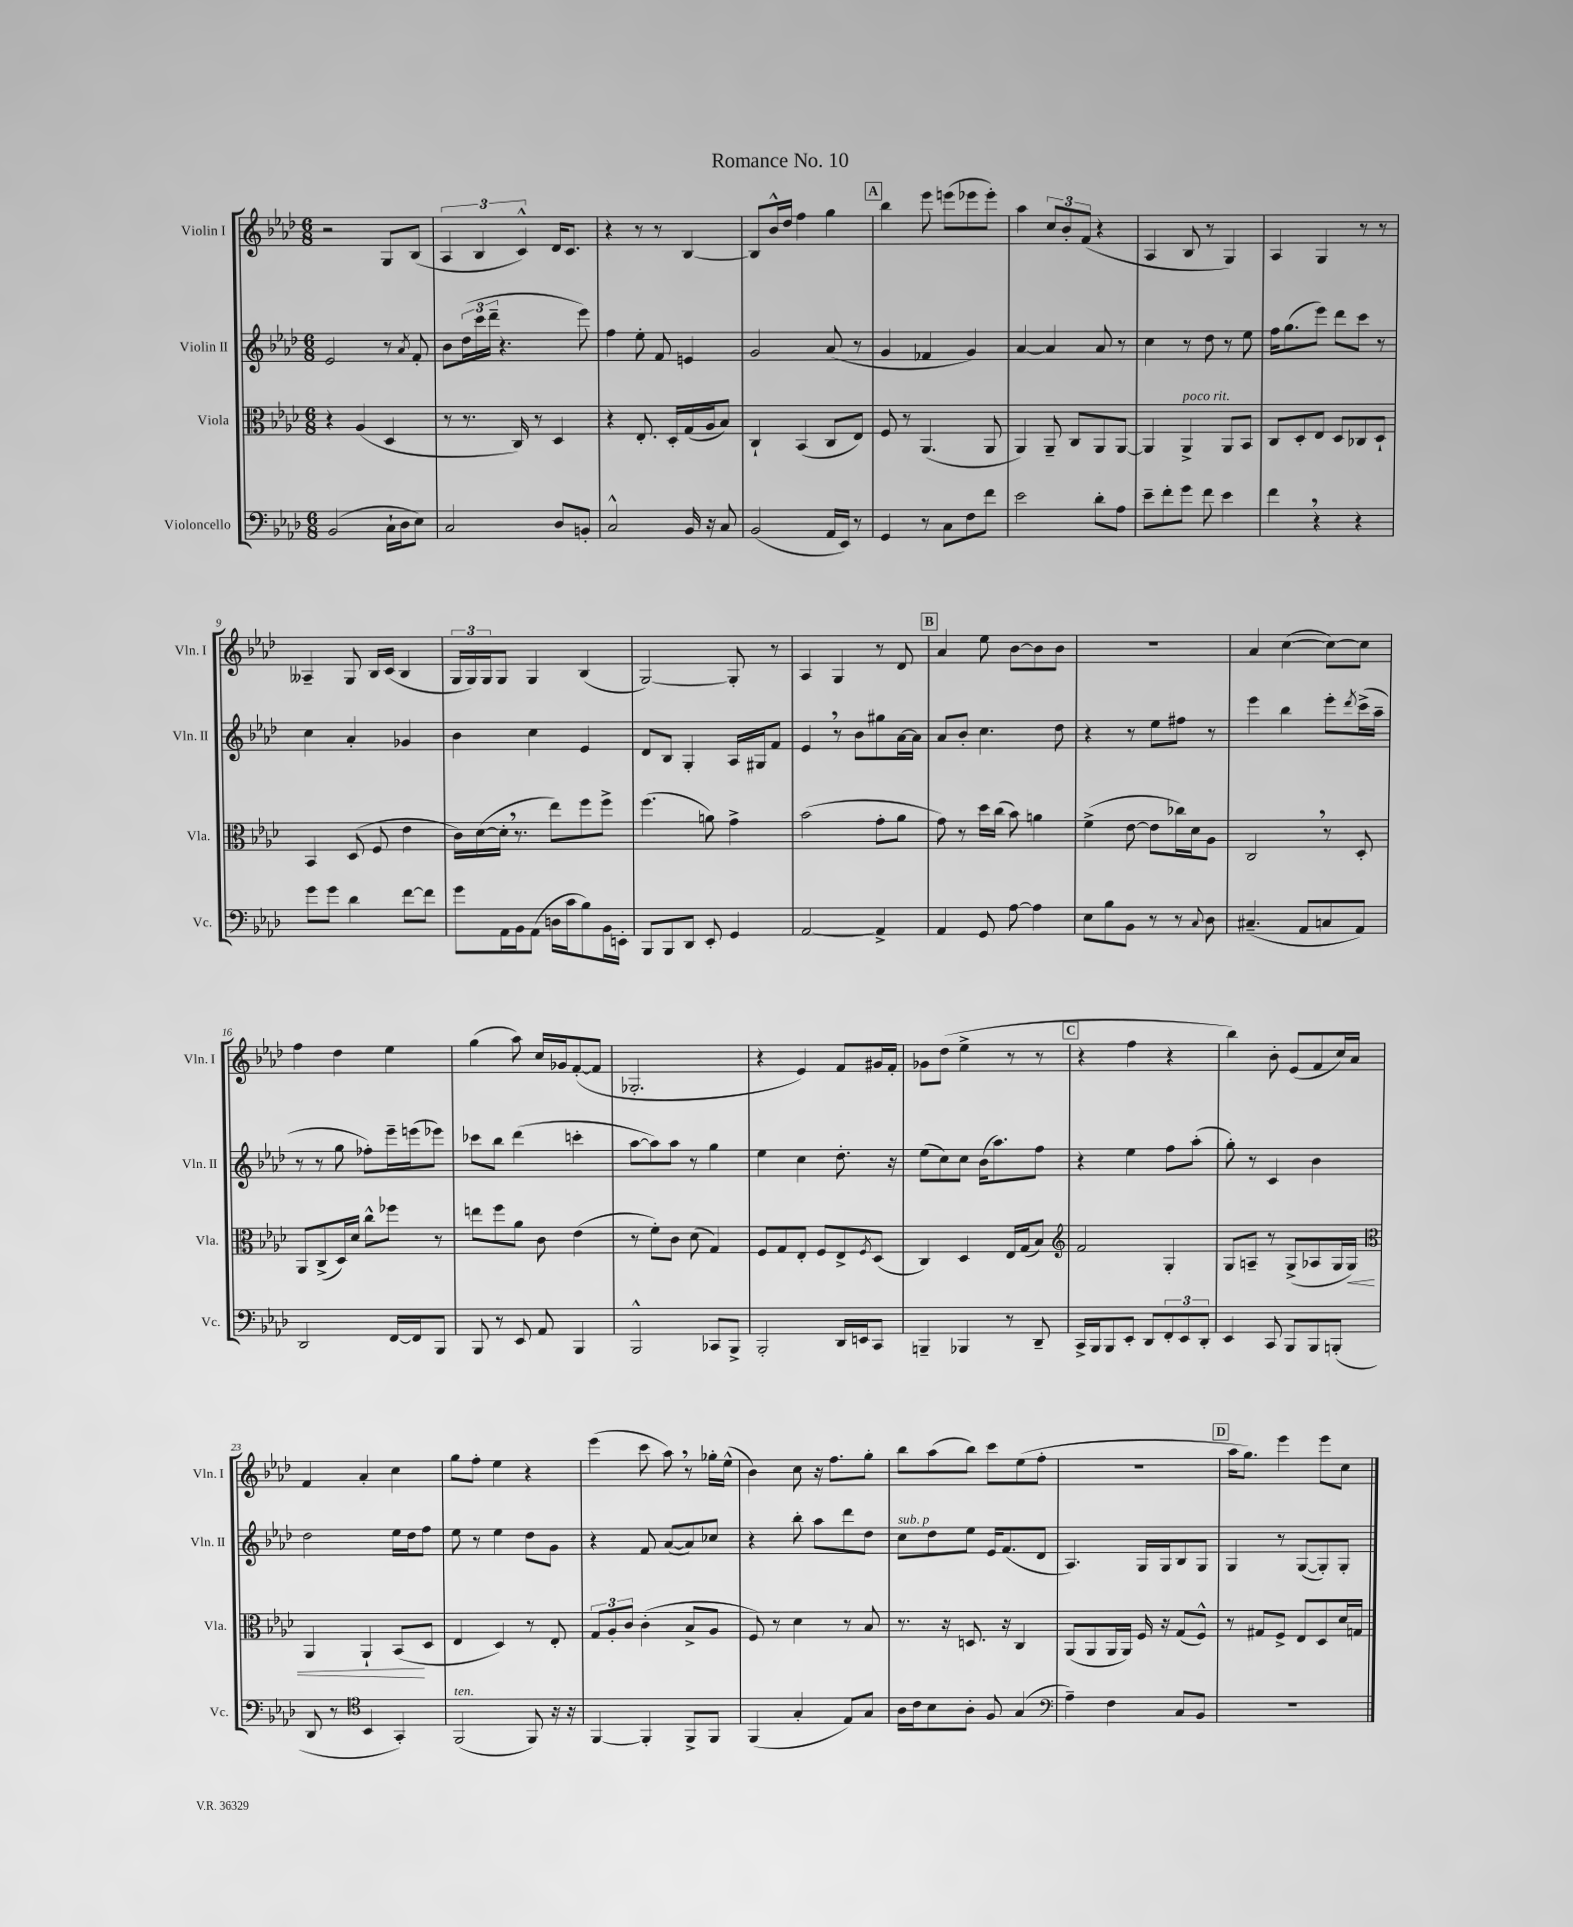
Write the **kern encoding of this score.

**kern	**kern	**kern	**kern
*staff4	*staff3	*staff2	*staff1
*clefF4	*clefC3	*clefG2	*clefG2
*k[b-e-a-d-]	*k[b-e-a-d-]	*k[b-e-a-d-]	*k[b-e-a-d-]
*M6/8	*M6/8	*M6/8	*M6/8
(2BB-	4r	2e-	2r
.	(4A-	.	.
16C`	4D-	8r	8G
16D-	.	.	.
.	.	8qa-	.
8E-)	.	8f'	(8B-
=	=	=	=
2C	8r	8b-	6A-
.	8.r	(24dd-	.
.	.	24ccc	6B-
.	.	24ddd-~	.
.	.	4.r	.
.	16C)	.	.
.	.	.	6c^^)
.	8r	.	.
8D-	4D-	.	16d-
.	.	.	8.c
8BB'	.	8eee-)	.
=	=	=	=
2C^^	4r	4ff	4r
.	8.E-'	8ee-'	8r
.	.	8f	8r
.	16D-'	.	.
16BB-	(16G	4e	[4B-
16r	16A-	.	.
8C	8B-)	.	.
=	=	=	=
(2BB-	4C`	2g	8B-]
.	.	.	16b-^^
.	.	.	16dd-
.	(4BB-	.	4ff
16AA-	8C	(8a-	4gg
16EE-)	.	.	.
8r	8E-)	8r	.
=	=	=	=
4GG	8F	4g	4bb-
.	8r	.	.
8r	(4.AA-	4f-	8eee-
8C	.	.	(8eee
8F	.	4g)	8eee-
8f	8AA-	.	8eee-')
=	=	=	=
2e-	4AA-)	[4a-	4aa-
.	8AA-~	4a-]	12cc
.	.	.	12b-'
.	8C	.	.
.	.	.	(12f
8d-'	8AA-	8a-	4r
8A-	[8AA-	8r	.
=	=	=	=
8e-~	4AA-]	4cc	4A-
8f'	.	.	.
8g	4AA-^	8r	8B-
8f	.	8dd-	8r
4e-	8AA-	8r	4G)
.	8BB-	8ee-	.
=	=	=	=
4f	8C	16ff	4A-
.	.	(8.gg	.
.	8D-'	.	.
4r	8E-	8eee-)	4G
.	8D-	8ddd-	.
4r	8C-	8ccc	8r
.	8D-`	8r	8r
=	=	=	=
8g	4BB-	4cc	4A--~
8g	.	.	.
4d-	(8D-	4a-'	8G
.	8F	.	16B-
.	.	.	(16c
[8f	4e-	4g-	4B-
8f]	.	.	.
=	=	=	=
8g	16c)	4b-	24G
.	.	.	24G)
.	([16d-	.	.
.	.	.	24G
16AA-	16d-']	.	8G
16BB-	8.r	.	.
(8AA-	.	4cc	4G
16D	8ee-)	.	.
16c	.	.	.
8B-)	8ff	4e-	(4B-
16BB-	8ff^	.	.
16EE'	.	.	.
=	=	=	=
8BBB-	(4.ff	8d-	[2G)
8BBB-	.	8B-	.
8DD-	.	4G'	.
8EE-'	8a)	.	.
4GG	4g^	16A-	8G']
.	.	16G#	.
.	.	8f	8r
=	=	=	=
[2AA-	(2b-	4e-	4A-
.	.	8r	4G
.	.	8b-	.
4AA-^]	8g'	8gg#	8r
.	8a-	[16a-	8d-
.	.	16a-]	.
=	=	=	=
4AA-	8g)	8a-	4a-
.	8r	8b-'	.
8GG	16dd-	4.cc	8ee-
.	(16cc	.	.
[8A-	8b-)	.	[8b-
4A-]	4a	.	8b-]
.	.	8dd-	8b-
=	=	=	=
8E-	(4f^	4r	2.r
8B-	.	.	.
8BB-	[8e-	8r	.
8r	8e-]	8ee-	.
8r	16cc-)	8ff#	.
.	16d-	.	.
8qqC	.	.	.
8D-	8A-	8r	.
=	=	=	=
(4.C#~	2C	4eee-	4a-
.	.	4bb-	([4cc
8AA-	.	.	.
8C	8r	8eee-'	8cc_)
.	.	8qddd-	.
8AA-)	8D-'	(16ccc^	8cc]
.	.	16aa-~	.
=	=	=	=
2DD-	8AA-	8r	4ff
.	(8C^	8r	.
.	16D-)	8gg	4dd-
.	16d-	.	.
.	8cc^^	8ff-')	.
[16FF	8ff-	16eee-~	4ee-
16FF]	.	(16eee	.
8BBB-	8r	8eee-)	.
=	=	=	=
8BBB-	8ee	8ccc-	(4gg
8r	8ff	8bb-	.
8EE-	8a-	(4ddd-	8aa-)
8AA-	8c	.	16cc
.	.	.	16g-
4BBB-	(4e-	4ccc'	([8f'
.	.	.	8f]
=	=	=	=
2BBB-^^	8r	[8aa-	2.G-'
.	8f')	8aa-])	.
.	8c	8aa-	.
.	(8d-	8r	.
8CC-	4G)	4gg	.
8BBB-^	.	.	.
=	=	=	=
2BBB-'	8F	4ee-	4r
.	8G	.	.
.	8E-'	4cc	4e-)
.	8F	.	.
16DD-	8E-^	8.dd-'	8f
16EE	.	.	.
.	8qF	.	.
8CC	(8D-	.	16g#
.	.	16r	16f'
=	=	=	=
4BBB~	4C)	(8ee-	8g-
.	.	8cc)	(8dd-
4BBB-	4D-	8cc	4ee-^
.	.	(16b-	.
.	.	8.aa-)	.
8r	16E-	.	8r
.	(16G	.	.
8DD-~	8B-)	8ff	8r
=	=	=	=
*	*clefG2	*	*
16CC^	2f	4r	4r
16BBB-	.	.	.
8BBB-	.	.	.
8EE-'	.	4ee-	4ff
8DD-	.	.	.
12FF'	4G'	8ff	4r
12EE-	.	.	.
.	.	(8aa-'	.
12DD-'	.	.	.
=	=	=	=
4EE-	8G	8gg')	4bb-)
.	8A~	8r	.
8CC	8r	4c	8b-'
8BBB-	(8G^	.	(8e-
8BBB-	8A-	4b-	8f
(8BBB'	16G	.	16cc)
.	16G)	.	16a-
=	=	=	=
*	*clefC3	*	*
8DD-	4AA-	2dd-	4f
8r	.	.	.
*clefC4	*	*	*
4BB-	4AA-`	.	4a-'
4GG')	(8BB-	16ee-	4cc
.	.	16dd-	.
.	8D-	8ff	.
=	=	=	=
(2FF	4E-	8ee-	8gg
.	.	8r	8ff'
.	4D-)	4ee-	4ee-
8FF)	8r	8dd-	4r
16r	8E-'	8g	.
16r	.	.	.
=	=	=	=
[4FF	12G	4r	(4eee-
.	12A-'	.	.
.	12c	.	.
4FF']	(4c'	8f	8ccc
.	.	([8a-	8aa-)
8FF^	8B-^	8a-])	8r
8FF	8A-	8cc-	16gg-'
.	.	.	(16ee-^^
=	=	=	=
(4FF	8F)	4r	4b-)
.	8r	.	.
4G'	4d-	8bb-'	8cc
.	.	8aa-	16r
.	.	.	8.ff
8E-)	8r	8ddd-	.
8G	8B-	8dd-	8gg'
=	=	=	=
16A-	8.r	8cc	8bb-
16c	.	.	.
8B-	.	8dd-	(8aa-
.	16r	.	.
8A-'	8.D	8ee-	8bb-)
8F	.	16e-	8ccc
.	16r	(8.f	.
(4G	4C	.	(8ee-
.	.	8d-	8ff'
=	=	=	=
*clefF4	*	*	*
4A-~)	(8AA-	4.A-)	2.r
.	8AA-	.	.
4F	16AA-	.	.
.	16AA-)	.	.
.	16F	16G	.
.	16r	16G	.
8C	(8G	8B-	.
8BB-	8F^^)	8G	.
=	=	=	=
2.r	8r	4G	16aa-
.	.	.	8.gg)
.	8G#	.	.
.	8F^	8r	4eee-
.	8E-	([8G	.
.	8D-	8G'])	8eee-
.	16d-	8G'	8cc
.	16G	.	.
==	==	==	==
*-	*-	*-	*-
